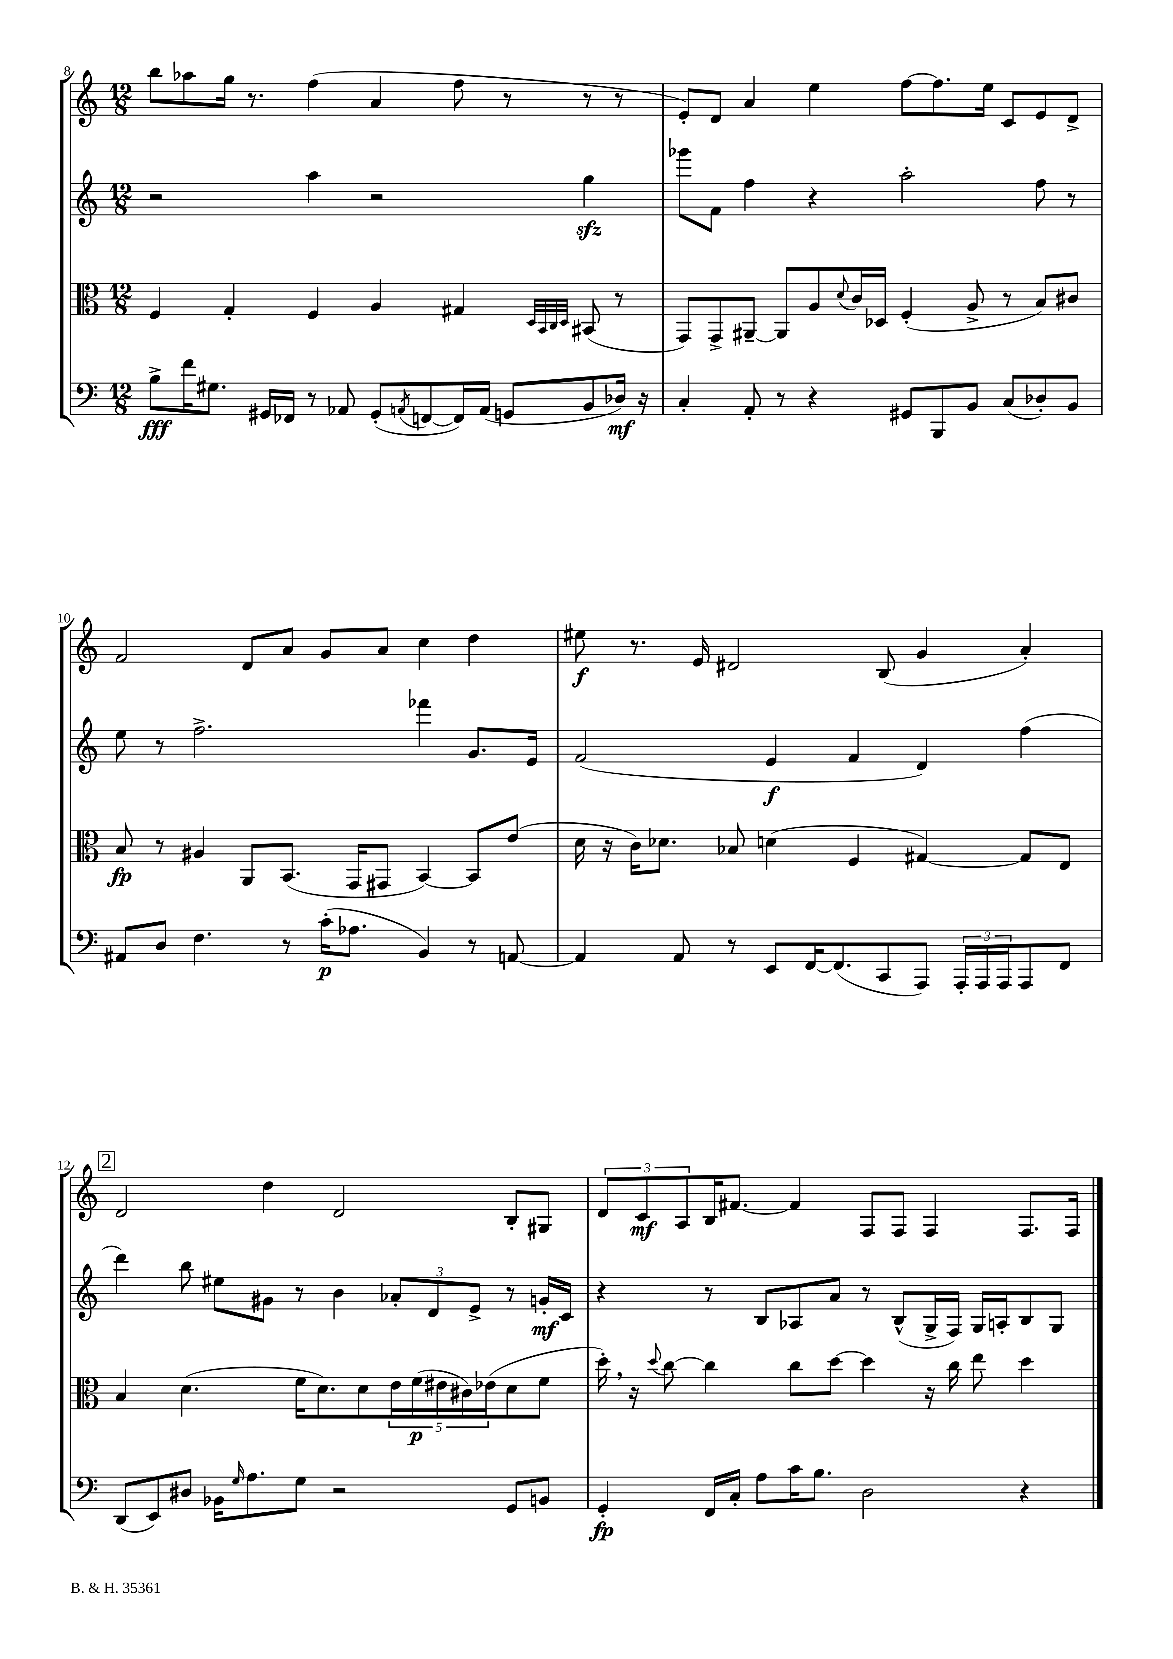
<<
\new StaffGroup <<
\new Staff = "s0" {
    \clef treble \key c \major \numericTimeSignature \time 12/8
    b''8 aes''8 g''16 r8. f''4( a'4 f''8 r8 r8 r8 |
    e'8-.) d'8 a'4 e''4 f''8~ f''8. e''16 c'8 e'8 d'8-> |
    f'2 d'8 a'8 g'8 a'8 c''4 d''4 |
    eis''8\f r8. e'16 dis'2 b8( g'4 a'4-.) |
    \mark \markup { \box "2" } d'2 d''4 d'2 b8-. gis8 |
    \tuplet 3/2 { d'8 c'8\mf a8 } b16 fis'8.~ fis'4 f8 f8 f4 f8. f16 \bar "|." |
}
\new Staff = "s1" {
    \clef treble \key c \major \numericTimeSignature \time 12/8
    r2 a''4 r2 g''4\sfz |
    ges'''8 f'8 f''4 r4 a''2-. f''8 r8 |
    e''8 r8 f''2.-> fes'''4 g'8. e'16 |
    f'2( e'4\f f'4 d'4) f''4( |
    \mark \markup { \box "2" } d'''4) b''8 eis''8 gis'8 r8 b'4 \tuplet 3/2 { aes'8-. d'8 e'8-> } r8 g'16-.\mf c'16 |
    r4 r8 b8 aes8 a'8 r8 b8-^( g16-> f16) g16 a16-. b8 g8 \bar "|." |
}
\new Staff = "s2" {
    \clef alto \key c \major \numericTimeSignature \time 12/8
    f4 g4-. f4 a4 gis4 \grace { d32 b,32 c32 d32 } bis,8( r8 |
    g,8) g,8-> ais,8~-- ais,8 a8 \appoggiatura { d'8 } c'16 des16 f4-.( a8-> r8 b8) cis'8 |
    b8\fp r8 ais4 a,8 b,8.( g,16 gis,8 b,4~) b,8 e'8( |
    d'16 r16 c'16) des'8. bes8 d'4( f4 gis4~) gis8 e8 |
    \mark \markup { \box "2" } b4 d'4.( f'16 d'8.) d'8 \tuplet 5/4 { e'16 f'16\p( eis'16 cis'16) ees'16( } d'8 f'8 |
    d''16-.) \breathe r16 \appoggiatura { d''8 } c''8~ c''4 c''8 d''8~ d''4 r16 c''16 e''8 d''4 \bar "|." |
}
\new Staff = "s3" {
    \clef bass \key c \major \numericTimeSignature \time 12/8
    b8->\fff f'16 gis8. gis,16 fes,16 r8 aes,8 gis,8-.( \acciaccatura { a,8 } f,8~ f,16) a,16( g,8 b,8 des16\mf) r16 |
    c4-. a,8-. r8 r4 gis,8 b,,8 b,8 c8( des8-.) b,8 |
    ais,8 d8 f4. r8 c'16-.\p( aes8. b,4) r8 a,8~ |
    a,4 a,8 r8 e,8 f,16~ f,8.( c,8 a,,8) \tuplet 3/2 { a,,16-. a,,16 a,,16 } a,,8 f,8 |
    \mark \markup { \box "2" } d,8( e,8) dis8 bes,16 \grace { g16 } a8. g8 r2 g,8 b,8 |
    g,4-.\fp f,16 c16-. a8 c'16 b8. d2 r4 \bar "|." |
}
>>
>>
\layout { \context { \Score currentBarNumber = #8 } }
